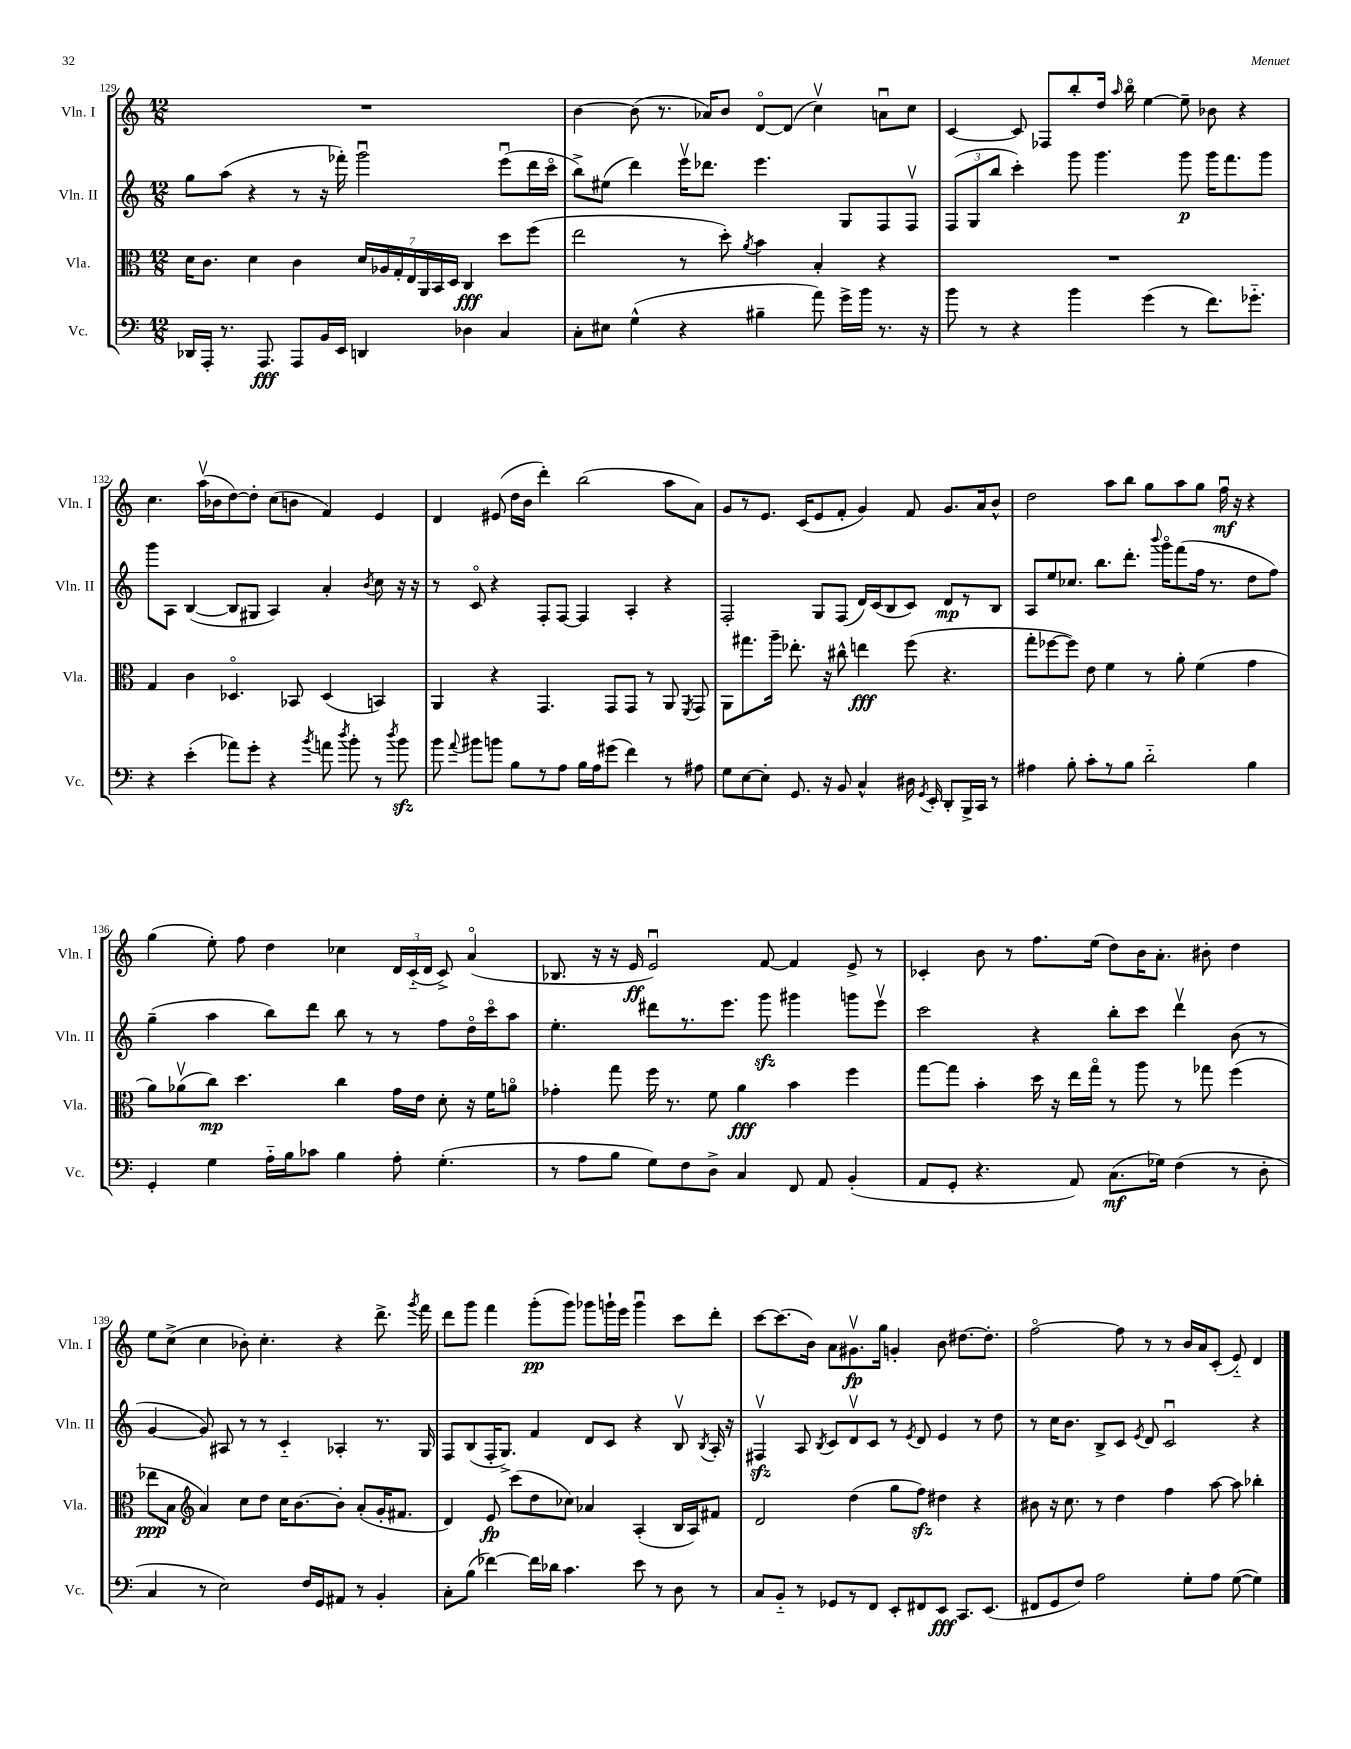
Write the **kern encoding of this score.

**kern	**dynam	**kern	**dynam	**kern	**dynam	**kern	**dynam
*part4	*part4	*part3	*part3	*part2	*part2	*part1	*part1
*staff4	*staff4	*staff3	*staff3	*staff2	*staff2	*staff1	*staff1
*I"Vc.	*	*I"Vla.	*	*I"Vln. II	*	*I"Vln. I	*
*I'Vc.	*	*I'Vla.	*	*I'Vln. II	*	*I'Vln. I	*
*clefF4	*	*clefC3	*	*clefG2	*	*clefG2	*
*k[]	*	*k[]	*	*k[]	*	*k[]	*
*M12/8	*	*M12/8	*	*M12/8	*	*M12/8	*
=129	=129	=129	=129	=129	=129	=129	=129
16DD-X/LL	.	16d\KL	.	8gg\L	.	1.r	.
16AAA'/JJ	.	8.c\J	.	.	.	.	.
8.r	.	.	.	(8aa\J	.	.	.
.	.	4d\	.	4r	.	.	.
8.AAA/	fff	.	.	.	.	.	.
8AAA/L	.	4c\	.	8r	.	.	.
16BB/L	.	.	.	16r	.	.	.
16EE/JJ	.	.	.	16fff-X'\)	.	.	.
4DDn/	.	28d/LL	.	2gggu\	.	.	.
.	.	28A-X/	.	.	.	.	.
.	.	28G'/	.	.	.	.	.
.	.	28E/	.	.	.	.	.
.	.	28AA/	.	.	.	.	.
.	.	28BB/	.	.	.	.	.
.	.	28D/JJ	.	.	.	.	.
4D-X\	.	4C/	fff	.	.	.	.
4C/	.	8dd\L	.	(8eeeu\L	.	.	.
.	.	(8ff\J	.	16ddd\L	.	.	.
.	.	.	.	16ccc\JJ	.	.	.
=130	=130	=130	=130	=130	=130	=130	=130
8C'\L	.	2ee\	.	8bb^\L)	.	[4b\	.
8E#X\J	.	.	.	(8ee#X\J	.	.	.
(4G^^\	.	.	.	4ddd\)	.	(8b\]	.
.	.	.	.	.	.	8.r	.
4r	.	8r	.	16eeev\KL	.	.	.
.	.	.	.	8.ddd-X\J	.	16a-X/KL)	.
.	.	8dd'\)	.	.	.	8b/J	.
.	.	8qa/	.	.	.	.	.
4B#X~\	.	4b\	.	4.eee\	.	[8d/L	.
.	.	.	.	.	.	(8d/J]	.
8a\)	.	4B'/	.	.	.	4ccv\)	.
16g^\LL	.	.	.	8G/L	.	.	.
16b\JJ	.	.	.	.	.	.	.
8.r	.	4r	.	8F/	.	8anu\L	.
.	.	.	.	8Fv/J	.	8cc\J	.
16r	.	.	.	.	.	.	.
=131	=131	=131	=131	=131	=131	=131	=131
8b\	.	1.r	.	(12F/L	.	[4c/	.
.	.	.	.	12G/	.	.	.
8r	.	.	.	.	.	.	.
.	.	.	.	12bb/J	.	.	.
4r	.	.	.	4ccc'\)	.	8c/]	.
.	.	.	.	.	.	8F-X/L	.
4b\	.	.	.	8ggg\	.	8bb'/	.
.	.	.	.	4.ggg\	.	16dd/Jk	.
.	.	.	.	.	.	16qqaa/	.
.	.	.	.	.	.	16bb\	.
(4g\	.	.	.	.	.	[4ee\	.
8r	.	.	.	8ggg\	p	8ee~\]	.
8.f\L)	.	.	.	16ggg\KL	.	8b-X\	.
.	.	.	.	8.fff\	.	.	.
.	.	.	.	.	.	4r	.
8.g-X\J	.	.	.	.	.	.	.
.	.	.	.	8ggg\J	.	.	.
!!LO:LB:g=z
=132	=132	=132	=132	=132	=132	=132	=132
4r	.	4G/	.	8ggg\L	.	4.cc\	.
.	.	.	.	8A\J	.	.	.
(4e'\	.	4c\	.	([4B/	.	.	.
.	.	.	.	.	.	(16aav\LL	.
.	.	.	.	.	.	16b-X\J	.
8a-X\L)	.	4.D-X/	.	8B/L]	.	[8dd\)	.
8g'\J	.	.	.	8G#X/J	.	8dd'\J]	.
4r	.	.	.	4A/)	.	(8cc\L	.
.	.	8BB-X/	.	.	.	8bn\J	.
8qb/	.	.	.	.	.	.	.
8an\	.	(4D-/	.	4a'/	.	4f/)	.
8qdd/	.	.	.	.	.	.	.
8b'\	.	.	.	.	.	.	.
.	.	.	.	8qb/	.	.	.
8r	.	4BBn/)	.	8cc\	.	4e/	.
8qdd/	.	.	.	.	.	.	.
8bzz\	.	.	.	16r	.	.	.
.	.	.	.	16r	.	.	.
=133	=133	=133	=133	=133	=133	=133	=133
8b\	.	4AA/	.	8r	.	4d/	.
8qqa/	.	.	.	.	.	.	.
8b#X\L	.	.	.	8c/	.	.	.
8bn\J	.	4r	.	4r	.	(8e#X/	.
8B\L	.	.	.	.	.	16dd\LL	.
.	.	.	.	.	.	16b\JJ	.
8r	.	4.GG/	.	8F'/L	.	4ddd'\)	.
8A\J	.	.	.	[8F/J	.	.	.
16B\LL	.	.	.	4F/]	.	(2bb\	.
16A\J	.	.	.	.	.	.	.
(8g#X\J	.	8GG/L	.	.	.	.	.
4f\)	.	8GG/J	.	4A'/	.	.	.
.	.	8r	.	.	.	.	.
8r	.	8AA/	.	4r	.	8aa\L	.
.	.	8qFF/	.	.	.	.	.
8A#X\	.	8GG/	.	.	.	8a\J)	.
=134	=134	=134	=134	=134	=134	=134	=134
8G\L	.	8AA\L	.	2F'/	.	8g/L	.
[8E\	.	8.gg#X\	.	.	.	8r	.
8E'\J]	.	.	.	.	.	8.e/J	.
.	.	16aa~\Jk	.	.	.	.	.
8.GG/	.	8.ee-X'\	.	.	.	.	.
.	.	.	.	.	.	(16c/KL	.
.	.	.	.	8G/L	.	8e/	.
16r	.	16r	.	.	.	.	.
8BB/	.	8cc#X^^\	.	(8F/J	.	8f'/J	.
4C^^/	.	4een\	fff	16d/LL)	.	4g/)	.
.	.	.	.	(16c/J	.	.	.
.	.	.	.	8B/	.	.	.
16D#X\	.	(8ff\	.	8c/J)	.	8f/	.
8qGG/	.	.	.	.	.	.	.
16EE'/	.	.	.	.	.	.	.
8DD'/L	.	4.r	.	8d/L	mp	8.g/L	.
16BBB^/L	.	.	.	8r	.	.	.
16CC/JJ	.	.	.	.	.	16a/k	.
8r	.	.	.	8B/J	.	8b^^/J	.
=135	=135	=135	=135	=135	=135	=135	=135
4A#X\	.	8gg'\L	.	8A/L	.	2dd\	.
.	.	[8ff-X\	.	8ee/	.	.	.
8B'\	.	8ff-\J])	.	8.cc-X/J	.	.	.
8c'\L	.	8e\	.	.	.	.	.
.	.	.	.	8.bb\L	.	.	.
8r	.	4f\	.	.	.	8aa\L	.
8B\J	.	.	.	8.ddd'\J	.	8bb\J	.
2d\	.	8r	.	.	.	8gg\L	.
.	.	.	.	8qqbbb/	.	.	.
.	.	.	.	16ggg\KL	.	.	.
.	.	8a'\	.	(8fff\	.	8aa\	.
.	.	(4f\	.	16ff\Jk	.	8gg\J	.
.	.	.	.	8.r	.	.	.
.	.	.	.	.	.	16ffu\	mf
.	.	.	.	.	.	16r	.
4B\	.	4g\	.	8dd\L	.	4r	.
.	.	.	.	8ff\J)	.	.	.
!!LO:LB:g=z
=136	=136	=136	=136	=136	=136	=136	=136
4GG'/	.	8a\L)	.	(4gg~\	.	(4gg\	.
.	.	(8a-Xv\	.	.	.	.	.
4G\	.	8cc\J)	mp	4aa\	.	8ee'\)	.
.	.	4.dd\	.	.	.	8ff\	.
16A\LL	.	.	.	8bb\L)	.	4dd\	.
16B\J	.	.	.	.	.	.	.
8c-X\J	.	.	.	8ddd\J	.	.	.
4B\	.	4cc\	.	8bb\	.	4cc-X\	.
.	.	.	.	8r	.	.	.
8A'\	.	16g\LL	.	8r	.	24d/LL	.
.	.	.	.	.	.	(24c/	.
.	.	16e\JJ	.	.	.	.	.
.	.	.	.	.	.	24d/JJ	.
(4.G'\	.	8d'\	.	8ff\L	.	8c^/)	.
.	.	16r	.	16dd\L	.	(4a/	.
.	.	16f\KL	.	16ccc\J	.	.	.
.	.	8an\J	.	8aa\J	.	.	.
=137	=137	=137	=137	=137	=137	=137	=137
8r	.	4g-X'\	.	4.ee'\	.	8.B-X/	.
8A\L	.	.	.	.	.	.	.
.	.	.	.	.	.	16r	.
8B\J	.	8gg\	.	.	.	16r	.
.	.	.	.	.	.	16e/	ff
8G\L)	.	16ff\	.	8ddd#X\L	.	2eu/)	.
.	.	8.r	.	.	.	.	.
8F\	.	.	.	8.r	.	.	.
8D^\J	.	8f\	.	.	.	.	.
.	.	.	.	8.eee\J	.	.	.
4C/	.	4a\	fff	.	.	.	.
.	.	.	.	8gggzz\	.	[8f/	.
8FF/	.	4b\	.	4ggg#X\	.	4f/]	.
8AA/	.	.	.	.	.	.	.
(4BB'/	.	4ff\	.	8gggn\L	.	8e^/	.
.	.	.	.	8eeev\J	.	8r	.
=138	=138	=138	=138	=138	=138	=138	=138
8AA/L	.	[8gg\L	.	2ccc\	.	4c-X'/	.
8GG'/J	.	8gg\J]	.	.	.	.	.
4.r	.	4b'\	.	.	.	8b\	.
.	.	.	.	.	.	8r	.
.	.	16dd\	.	4r	.	8.ff\L	.
.	.	16r	.	.	.	.	.
8AA/)	.	16ee\LL	.	.	.	.	.
.	.	16gg\JJ	.	.	.	(16ee\Jk	.
(8.C\L	mf	8r	.	8bb'\L	.	8dd\L)	.
.	.	8aa\	.	8ccc\J	.	16b\K	.
16G-X\Jk)	.	.	.	.	.	8.a'\J	.
(4F\	.	8r	.	4dddv\	.	.	.
.	.	8gg-X\	.	.	.	8b#X'\	.
8r	.	(4ff\	.	(8b\	.	4dd\	.
8D'\	.	.	.	8r	.	.	.
!!LO:LB:g=z
=139	=139	=139	=139	=139	=139	=139	=139
4C/	.	8ee-X\L	ppp	[4g/	.	8ee\L	.
.	.	8B\J	.	.	.	(8cc^\J	.
*	*	*clefG2	*	*	*	*	*
8r	.	4a/)	.	8g/])	.	4cc\	.
2E\)	.	.	.	8A#X/	.	.	.
.	.	8cc\L	.	8r	.	8b-X'\)	.
.	.	8dd\J	.	8r	.	4.cc'\	.
.	.	16cc\KL	.	4c/	.	.	.
.	.	[8.b\	.	.	.	.	.
16F/LL	.	.	.	.	.	.	.
16GG/J	.	.	.	.	.	.	.
8AA#X/J	.	8b'\J]	.	4A-X'/	.	4r	.
8r	.	(8a'/L	.	.	.	.	.
4BB'/	.	16g'/K	.	8.r	.	8.ddd^\	.
.	.	8.f#X/J	.	.	.	.	.
.	.	.	.	.	.	8qggg/	.
.	.	.	.	16G/	.	16fff\	.
=140	=140	=140	=140	=140	=140	=140	=140
8C'\L	.	4d/)	.	8F/L	.	8ddd\L	.
(8B\J	.	.	.	(8B/	.	8ggg\J	.
[4f-X\)	.	8e/	fp	16F'/K	.	4fff\	.
.	.	.	.	8.G^/J)	.	.	.
.	.	(8ccc\L	.	.	.	.	.
16f-\LL]	.	8dd\	.	4f/	.	(8ggg'\L	pp
16d-X\JJ	.	.	.	.	.	.	.
4.c\	.	8cc-X\J)	.	.	.	8ggg\J)	.
.	.	4a-X/	.	8d/L	.	8ggg-X\L	.
.	.	.	.	8c/J	.	16gggn`\L	.
.	.	.	.	.	.	16eee\JJ	.
8e\	.	(4A'/	.	4r	.	4gggu\	.
8r	.	.	.	.	.	.	.
8D\	.	16B/LL	.	8Bv/	.	8ccc\L	.
.	.	16A/J)	.	.	.	.	.
.	.	.	.	8qB/	.	.	.
8r	.	8f#X/J	.	16A'/	.	8ddd'\J	.
.	.	.	.	16r	.	.	.
=141	=141	=141	=141	=141	=141	=141	=141
8C/L	.	2d/	.	4F#Xzzv/	.	[8ccc\L	.
8BB/J	.	.	.	.	.	(8.ccc\]	.
8r	.	.	.	8A/	.	.	.
.	.	.	.	.	.	16b\Jk)	.
.	.	.	.	8qB/	.	.	.
8GG-X/L	.	.	.	8c/L	.	8a\L	.
8r	.	(4dd\	.	8dv/	.	8.g#Xv\	fp
8FF/J	.	.	.	8c/J	.	.	.
.	.	.	.	.	.	16gg\Jk	.
8EE'/L	.	8gg\L	.	8r	.	4gn'/	.
.	.	.	.	8qe/	.	.	.
8FF#X/	.	8ffzz\J)	.	8d/	.	.	.
8EE/J	fff	4dd#X\	.	4e/	.	8b\	.
8.CC/L	.	.	.	.	.	[8.dd#X\L	.
.	.	4r	.	8r	.	.	.
(8.EE/J	.	.	.	.	.	8.dd#'\J]	.
.	.	.	.	8dd\	.	.	.
=142	=142	=142	=142	=142	=142	=142	=142
8FF#X/L	.	8b#X\	.	8r	.	[2ff\	.
8GG/	.	16r	.	16cc\KL	.	.	.
.	.	8.cc\	.	8.b\J	.	.	.
8F/J)	.	.	.	.	.	.	.
2A\	.	8r	.	8B^/L	.	.	.
.	.	4dd\	.	8c/J	.	8ff\]	.
.	.	.	.	8qe/	.	.	.
.	.	.	.	8d/	.	8r	.
.	.	4ff\	.	2cu/	.	8r	.
8G'\L	.	.	.	.	.	16b/LL	.
.	.	.	.	.	.	16a/J	.
8A\J	.	[8aa\	.	.	.	(8c'/J	.
([8G\	.	8aa\]	.	.	.	8e/)	.
4G\])	.	4bb-X'\	.	4r	.	4d/	.
==	==	==	==	==	==	==	==
*-	*-	*-	*-	*-	*-	*-	*-
